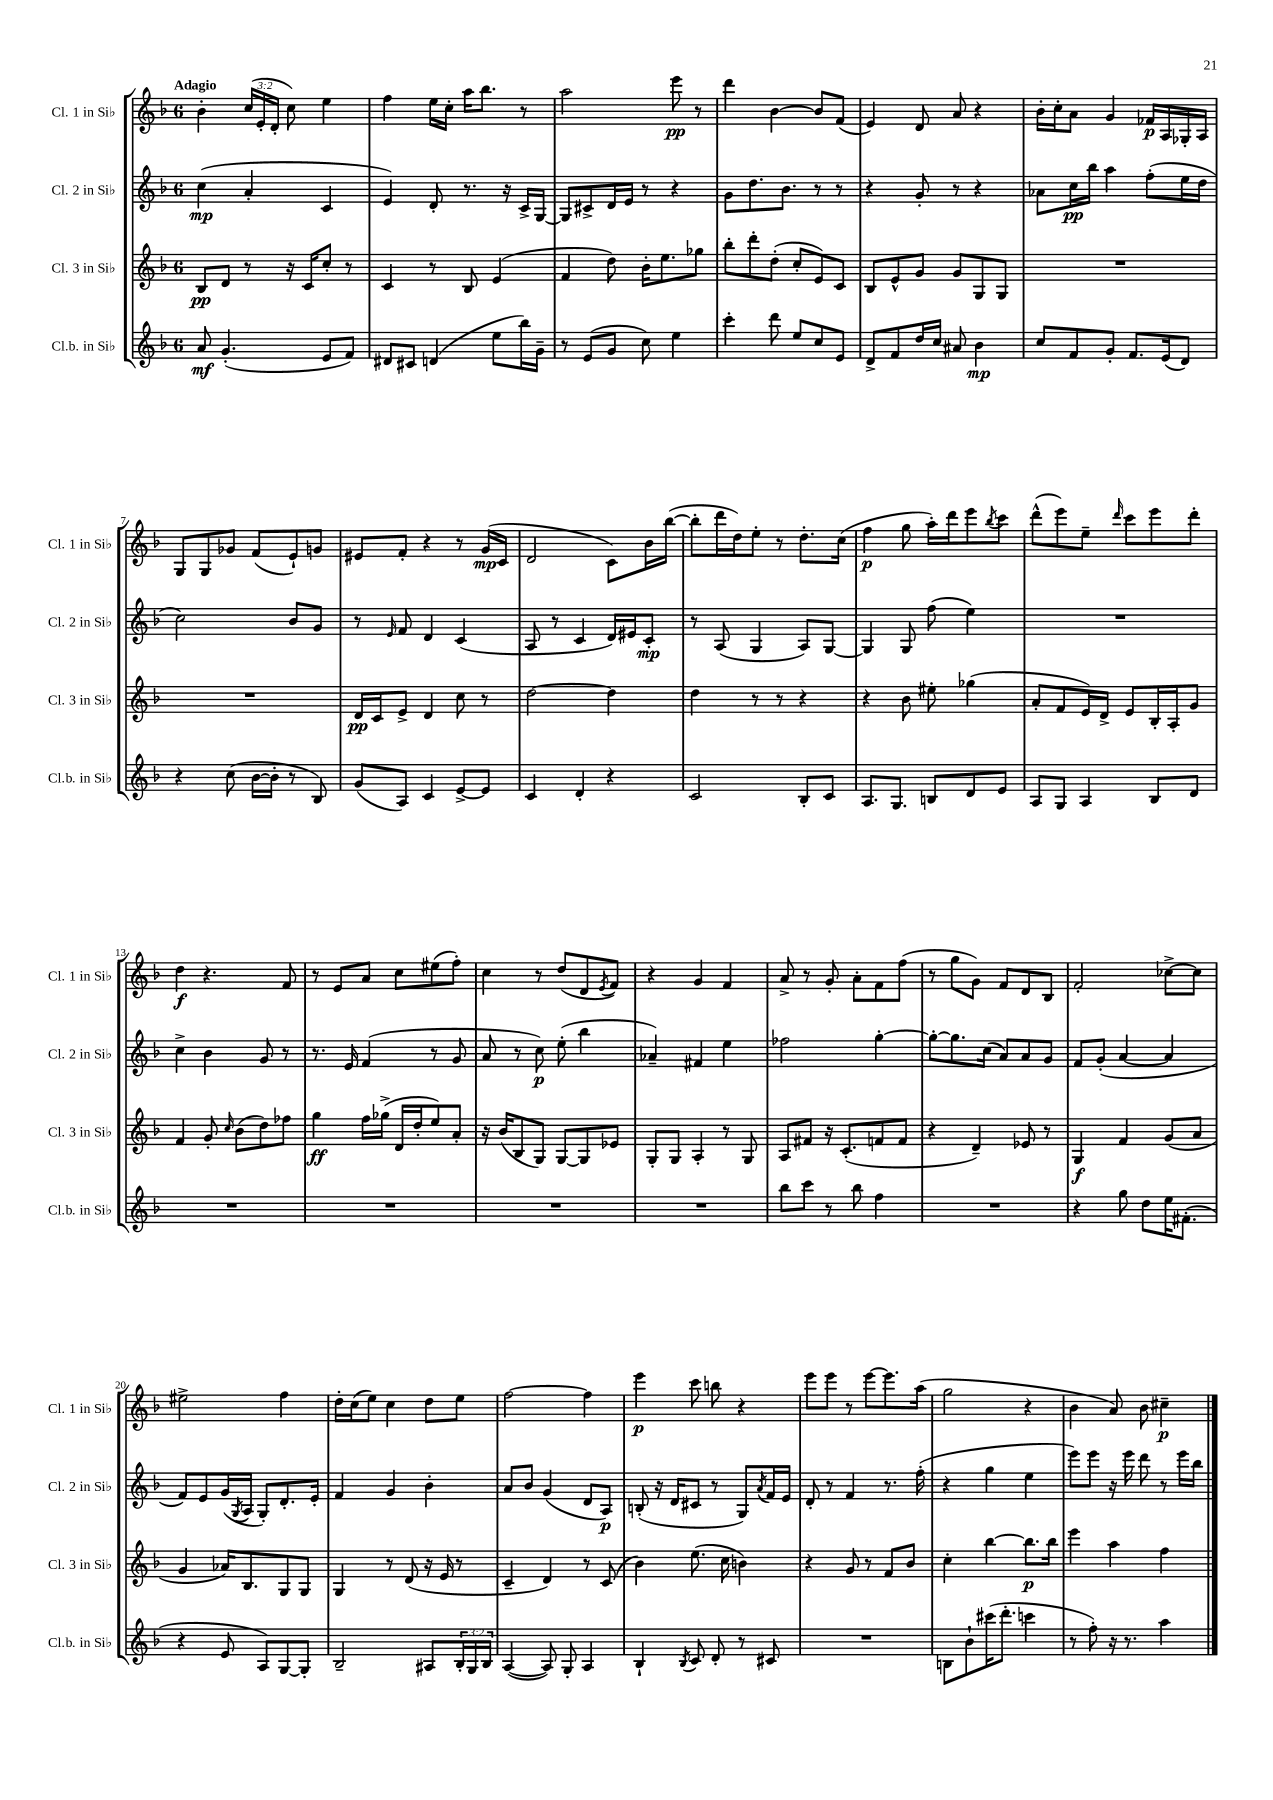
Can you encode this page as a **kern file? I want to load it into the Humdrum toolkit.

**kern	**kern	**kern	**kern
*staff4	*staff3	*staff2	*staff1
*clefG2	*clefG2	*clefG2	*clefG2
*k[b-]	*k[b-]	*k[b-]	*k[b-]
*M6/8	*M6/8	*M6/8	*M6/8
8a	8B-	(4cc	4b-'
(4.g'	8d	.	.
.	8r	4a'	(24cc
.	.	.	24e'
.	.	.	24d'
.	16r	.	8cc)
.	16c	.	.
8e	8cc'	4c	4ee
8f)	8r	.	.
=	=	=	=
8d#	4c	4e)	4ff
8c#	.	.	.
(4d	8r	8d'	16ee
.	.	.	16cc'
.	8B-	8.r	16aa
.	.	.	8.bb-
8ee	(4e	.	.
.	.	16r	.
16bb-)	.	16c^	8r
16g~	.	[16G	.
=	=	=	=
8r	4f	8G]	2aa
(8e	.	8c#^	.
8g	8dd)	16d	.
.	.	16e	.
8cc)	16b-'	8r	.
.	8.ee	.	.
4ee	.	4r	8eee
.	8gg-	.	8r
=	=	=	=
4ccc'	8bb-'	8g	4ddd
.	8ddd'	8.dd	.
8ddd	(8dd'	.	[4b-
.	.	8.b-	.
8ee	8cc'	.	.
8cc	8e)	8r	8b-]
8e	8c	8r	(8f
=	=	=	=
8d^	8B-	4r	4e)
8f	8e^^	.	.
16dd	8g	8g'	8d
16cc	.	.	.
8a#	8g	8r	8a
4b-	8G	4r	4r
.	8G	.	.
=	=	=	=
8cc	2.r	8a-	16b-'
.	.	.	16cc'
8f	.	16cc	8a
.	.	16bb-	.
8g'	.	4aa	4g
8.f	.	.	.
.	.	(8ff'	16f-
(16e	.	.	16A
8d)	.	16ee	16G-'
.	.	16dd	16A
=	=	=	=
4r	2.r	2cc)	8G
.	.	.	8G
(8cc	.	.	8g-
[16b-	.	.	(8f
16b-']	.	.	.
8r	.	8b-	8e`)
8B-)	.	8g	8g
=	=	=	=
(8g	16d	8r	8e#
.	16c	.	.
.	.	16qqe	.
8A)	8e^	8f	8f'
4c	4d	4d	4r
[8e^	8cc	(4c	8r
8e]	8r	.	(16g
.	.	.	16c
=	=	=	=
4c	[2dd	8A	2d
.	.	8r	.
4d'	.	4c	.
4r	4dd]	16d)	8c)
.	.	16e#	.
.	.	8c'	16b-
.	.	.	([16bb-
=	=	=	=
2c	4dd	8r	8bb-']
.	.	(8A	16ddd
.	.	.	16dd)
.	8r	4G	8ee'
.	8r	.	8r
8B-'	4r	8A)	8.dd'
8c	.	[8G	.
.	.	.	(16cc
=	=	=	=
8.A	4r	4G]	4ff
8.G	.	.	.
.	8b-	8G	8gg
8B	8ee#'	(8ff	16aa')
.	.	.	16ddd
8d	(4gg-	4ee)	8eee
.	.	.	8qbb-
8e	.	.	8ccc
=	=	=	=
8A	8a'	2.r	(8ddd^^
8G	8f	.	8eee)
4A	16e)	.	8ee~
.	16d^	.	.
.	.	.	16qqddd
.	8e	.	8ccc
8B-	16B-'	.	8eee
.	16A'	.	.
8d	8g	.	8ddd'
=	=	=	=
2.r	4f	4cc^	4dd
.	8g'	4b-	4.r
.	16qqcc	.	.
.	(8b-	.	.
.	8dd)	8g	.
.	8ff-	8r	8f
=	=	=	=
2.r	4gg	8.r	8r
.	.	.	8e
.	.	16e	.
.	16ff	(4f	8a
.	(16gg-^	.	.
.	16d	.	8cc
.	16dd'	.	.
.	8ee)	8r	(8ee#
.	8a'	8g	8ff')
=	=	=	=
2.r	16r	8a	4cc
.	(16b-	.	.
.	8B-	8r	.
.	8G)	8cc)	8r
.	[8G	(8ee'	(8dd
.	8G]	4bb-	8d
.	.	.	8qe
.	8e-	.	8f)
=	=	=	=
2.r	8G'	4a-~)	4r
.	8G	.	.
.	4A'	4f#	4g
.	8r	4ee	4f
.	8G	.	.
=	=	=	=
8bb-	8A	2ff-	8a^
8ccc	8f#	.	8r
8r	16r	.	8g'
.	(8.c'	.	.
8bb-	.	.	8a'
4ff	8f	[4gg'	8f
.	8f	.	(8ff
=	=	=	=
2.r	4r	8gg'_	8r
.	.	8.gg]	8gg
.	4d~)	.	8g)
.	.	(16cc	.
.	.	8a)	8f
.	8e-	8a	8d
.	8r	8g	8B-
=	=	=	=
4r	4G	8f	2f'
.	.	(8g'	.
8gg	4f	[4a	.
8dd	.	.	.
16ee	(8g	4a]	[8cc-^
(8.f#'	.	.	.
.	8a	.	8cc-]
=	=	=	=
4r	4g	8f)	2ee#^
.	.	8e	.
8e	16a-)	(16g	.
.	.	8qG	.
.	8.B-	16A	.
8A)	.	8G')	.
[8G	8G	8.d'	4ff
8G']	8G	.	.
.	.	16e'	.
=	=	=	=
2B-~	4G	4f	16dd'
.	.	.	(16cc
.	.	.	8ee)
.	8r	4g	4cc
.	(8d	.	.
8A#	16r	4b-'	8dd
.	16e	.	.
24B-'	8r	.	8ee
24G	.	.	.
24B-	.	.	.
=	=	=	=
([4A	4c~	8a	[2ff
.	.	8b-	.
8A])	4d)	(4g	.
8G'	.	.	.
4A	8r	8d	4ff]
.	(8c	8A)	.
=	=	=	=
4B-`	4b-)	(8B'	4eee
.	.	16r	.
.	.	16d	.
8qB-	.	.	.
8c	(8.ee	8c#	8ccc
8d'	.	8r	8bb
.	16cc	.	.
8r	4b)	8G)	4r
.	.	8qa	.
8c#	.	16f	.
.	.	16e	.
=	=	=	=
2.r	4r	8d'	8eee
.	.	8r	8eee
.	8g	4f	8r
.	8r	.	[8eee
.	8f	8.r	8.eee]
.	8b-	.	.
.	.	(16ff'	(16aa
=	=	=	=
8B	4cc'	4r	2gg
8b-`	.	.	.
(16ccc#	[4bb-	4gg	.
8.ddd'	.	.	.
4ccc	8.bb-]	4ee	4r
.	16bb-	.	.
=	=	=	=
8r	4eee	8eee)	4b-
8ff')	.	8eee	.
16r	4aa	16r	8a)
8.r	.	16eee	.
.	.	8ddd	8b-
4aa	4ff	8r	4cc#~
.	.	16eee	.
.	.	16bb-	.
==	==	==	==
*-	*-	*-	*-
